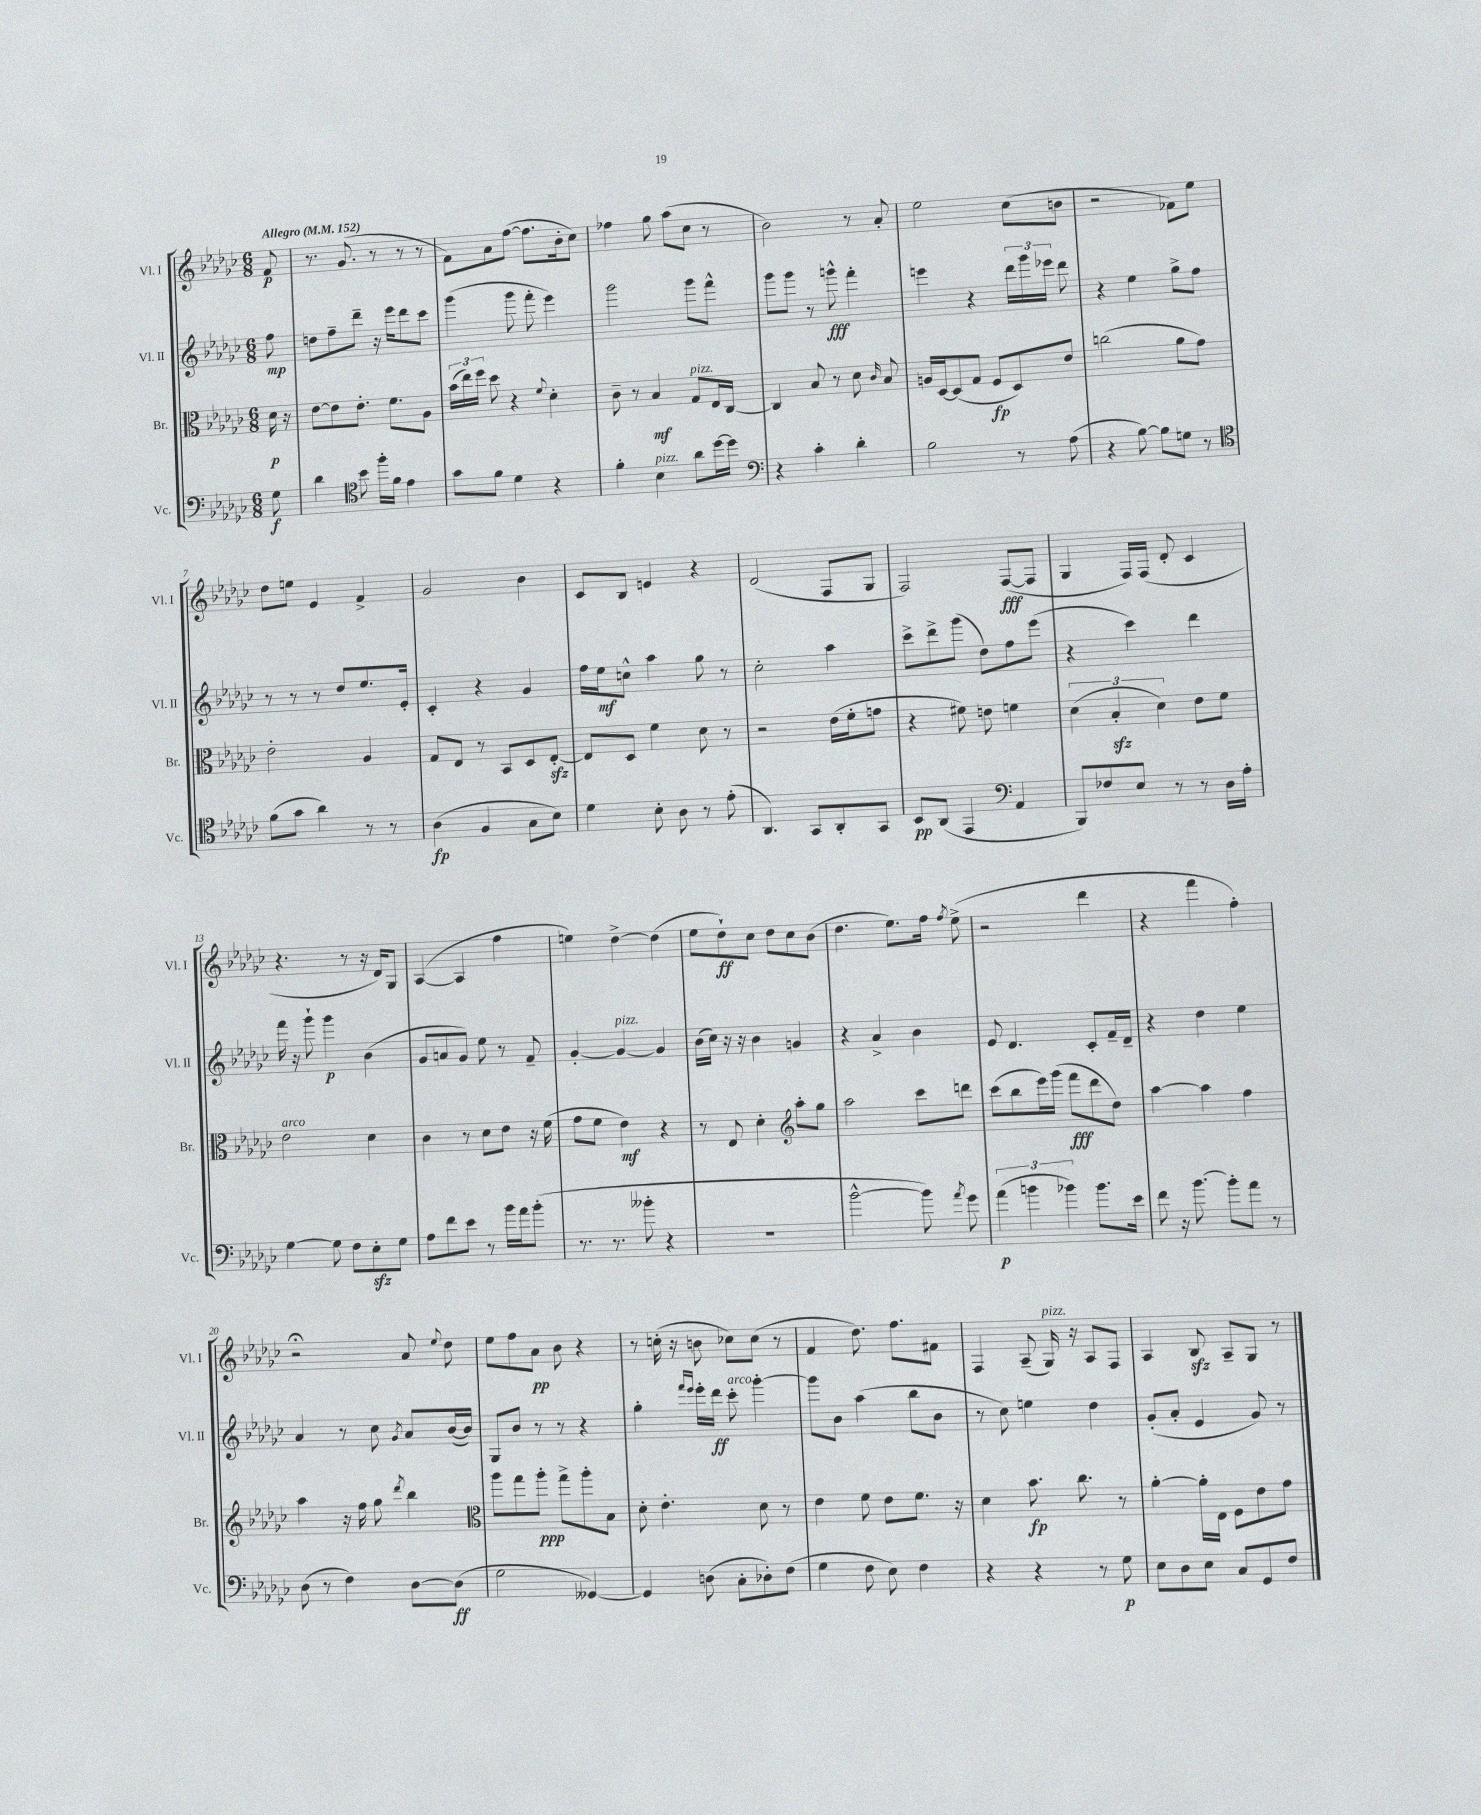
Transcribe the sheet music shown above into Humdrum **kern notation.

**kern	**dynam	**kern	**dynam	**kern	**dynam	**kern	**dynam
*part4	*part4	*part3	*part3	*part2	*part2	*part1	*part1
*staff4	*staff4	*staff3	*staff3	*staff2	*staff2	*staff1	*staff1
*I"Vc.	*	*I"Br.	*	*I"Vl. II	*	*I"Vl. I	*
*I'Vc.	*	*I'Br.	*	*I'Vl. II	*	*I'Vl. I	*
*clefF4	*	*clefC3	*	*clefG2	*	*clefG2	*
*k[b-e-a-d-g-c-]	*	*k[b-e-a-d-g-c-]	*	*k[b-e-a-d-g-c-]	*	*k[b-e-a-d-g-c-]	*
*M6/8	*	*M6/8	*	*M6/8	*	*M6/8	*
*MM152	*	*MM152	*	*MM152	*	*MM152	*
=	=	=	=	=	=	=	=
!	!	!	!	!	!	!LO:TX:a:B:t=Allegro	!
8G-\	f	16d-\	p	8ff\	mp	8f/	p
.	.	16r	.	.	.	.	.
=1	=1	=1	=1	=1	=1	=1	=1
4d-\	.	[8e-\L	.	8ddn\L	.	8.r	.
.	.	8e-\]	.	8ff~\	.	.	.
.	.	.	.	.	.	(8.g-/	.
*clefC4	*	*	*	*	*	*	*
8b-\	.	8.e-'\J	.	8ddd-~\J	.	.	.
16ff'\LL	.	.	.	16r	.	8r	.
16f\JJ	.	8.f\L	.	16eee-\KL	.	.	.
4e-\	.	.	.	8ddd-\	.	8r	.
.	.	8A-\J	.	8ccc-\J	.	8r	.
=2	=2	=2	=2	=2	=2	=2	=2
8g-\L	.	(24b-\LL	.	(4ggg-\	.	8f\L)	.
.	.	24ee-\)	.	.	.	.	.
.	.	24ff\JJ	.	.	.	.	.
8f\J	.	8dd-\	.	.	.	8a-\	.
4d-\	.	4r	.	8ggg-\	.	([8ff\J	.
.	.	.	.	8fff'\	.	8.ff\L]	.
.	.	8qqf/	.	.	.	.	.
4r	.	4d-'\	.	4eee-\)	.	.	.
.	.	.	.	.	.	16b-'\k	.
.	.	.	.	.	.	8cc-\J)	.
=3	=3	=3	=3	=3	=3	=3	=3
4f'\	.	8c-~\	.	2ggg-\	.	4ff-X\	.
.	.	8r	.	.	.	.	.
!LO:TX:a:i:t=pizz.	!	!	!	!	!	!	!
4B-\	.	4B-/	mf	.	.	8gg-\	.
.	.	.	.	.	.	(8aa-\L	.
!	!	!LO:TX:a:i:t=pizz.	!	!	!	!	!
8a-\L	.	8G-/L	.	8ggg-\L	.	8cc-\J	.
[16dd-\L	.	16E-/L	.	8fff^^\J	.	8r	.
16dd-\JJ]	.	[16C-/JJ	.	.	.	.	.
=4	=4	=4	=4	=4	=4	=4	=4
*clefF4	*	*	*	*	*	*	*
4r	.	4C-/]	.	8ggg-\L	.	2b-\)	.
.	.	.	.	8ggg-\J	.	.	.
4c-'\	.	8B-/	.	8r	.	.	.
.	.	8r	.	8gggn^^\	fff	.	.
4d-'\	.	8d-\	.	4fff'\	.	8r	.
.	.	16qqc-/	.	.	.	.	.
.	.	8B-/	.	.	.	8a-'/	.
=5	=5	=5	=5	=5	=5	=5	=5
2B-\	.	16An/LL	.	4eeen\	.	2ee-\	.
.	.	[16D-/J	.	.	.	.	.
.	.	(8D-/]	.	.	.	.	.
.	.	8G-/J	.	4r	.	.	.
.	.	8F/L	fp	.	.	.	.
8r	.	8D-/)	.	24ddd-\LL	.	(8cc-\L	.
.	.	.	.	24ggg-\	.	.	.
.	.	.	.	24eee-X\JJ	.	.	.
(8A-\	.	8e-/J	.	8ddd-\	.	8bn\J	.
=6	=6	=6	=6	=6	=6	=6	=6
4r	.	(2ccn\	.	4r	.	2r	.
[8B-\)	.	.	.	4ee-\	.	.	.
8B-\L]	.	.	.	.	.	.	.
8Gn\J	.	8a-\L	.	8gg-^\L	.	8f-X\L)	.
8r	.	8g-\J)	.	8ff\J	.	8ee-\J	.
!!LO:LB:g=z
=7	=7	=7	=7	=7	=7	=7	=7
*clefC4	*	*	*	*	*	*	*
(8f\L	.	2e-'\	.	8r	.	8dd-\L	.
8g-\J	.	.	.	8r	.	8een\J	.
4a-\)	.	.	.	8r	.	4e-/	.
.	.	.	.	8dd-/L	.	.	.
8r	.	4A-/	.	8.ee-/	.	4f^/	.
8r	.	.	.	.	.	.	.
.	.	.	.	16e-'/Jk	.	.	.
=8	=8	=8	=8	=8	=8	=8	=8
(4A-\	fp	8G-/L	.	4c-'/	.	2g-/	.
.	.	8E-/J	.	.	.	.	.
4F/	.	8r	.	4r	.	.	.
.	.	8BB-/L	.	.	.	.	.
8G-\L	.	8D-/	.	4g-/	.	4b-\	.
8B-\J)	.	[8E-zz'/J	.	.	.	.	.
=9	=9	=9	=9	=9	=9	=9	=9
4d-\	.	8E-/L]	.	16ff\LL	.	8c-/L	.
.	.	.	.	16ee-\J	mf	.	.
.	.	8D-/J	.	8ccn^^\J	.	8B-/J	.
8B-'\	.	4f\	.	4aa-\	.	4en/	.
8A-\	.	.	.	.	.	.	.
8r	.	8d-\	.	8gg-\	.	4r	.
(8e-'\	.	8r	.	8r	.	.	.
=10	=10	=10	=10	=10	=10	=10	=10
4.AA-/)	.	2r	.	2cc-'\	.	(2d-/	.
8GG-/L	.	.	.	.	.	.	.
8AA-'/	.	(16e-\LL	.	4aa-\	.	8F/L	.
.	.	16f'\J	.	.	.	.	.
8GG-/J	.	8gn\J	.	.	.	8G-/J	.
=11	=11	=11	=11	=11	=11	=11	=11
8BB-/L	pp	4r	.	8ccc-^\L	.	2F/)	.
(8AA-/J	.	.	.	8ddd-^\	.	.	.
4EE-/	.	8f#X\)	.	(8ggg-\J	.	.	.
.	.	8en\	.	8dd-\L)	.	.	.
*clefF4	*	*	*	*	*	*	*
4AA-/	.	4fn\	.	8ff\	.	([8F/L	fff
.	.	.	.	(8eee-\J	.	8F/J]	.
=12	=12	=12	=12	=12	=12	=12	=12
8BBB-/L)	.	(6d-\	.	4r	.	4G-/	.
8F-X/	.	.	.	.	.	.	.
.	.	6B-zz'/	.	.	.	.	.
8E-/J	.	.	.	4ccc-\)	.	16F/LL)	.
.	.	.	.	.	.	(16F/JJ	.
.	.	6d-\)	.	.	.	.	.
8r	.	.	.	.	.	8d-'/	.
8r	.	8e-\L	.	4ddd-\	.	4c-/	.
16D-\LL	.	8f\J	.	.	.	.	.
16A-'\JJ	.	.	.	.	.	.	.
!!LO:LB:g=z
=13	=13	=13	=13	=13	=13	=13	=13
!	!	!LO:TX:a:i:t=arco	!	!	!	!	!
[4G-\	.	2e-\	.	16fff\	.	4.r	.
.	.	.	.	16r	.	.	.
.	.	.	.	8ggg-`\	.	.	.
8G-\]	.	.	.	4ggg-\	p	.	.
8F\L	.	.	.	.	.	8r	.
8E-zz'\	.	4d-\	.	(4b-\	.	16r	.
.	.	.	.	.	.	16d-/KL)	.
8G-\J	.	.	.	.	.	8G-/J	.
=14	=14	=14	=14	=14	=14	=14	=14
8A-\L	.	4c-\	.	8g-/L	.	([4A-/	.
8f\	.	.	.	8an/	.	.	.
8e-\J	.	8r	.	8g-/J)	.	4A-/]	.
8r	.	8d-\L	.	8ee-\	.	.	.
16b-\LL	.	8e-\J	.	8r	.	4ff\	.
16a-\J	.	.	.	.	.	.	.
(8b-'\J	.	16r	.	8f~/	.	.	.
.	.	(16f\	.	.	.	.	.
=15	=15	=15	=15	=15	=15	=15	=15
8.r	.	8g-\L	.	[4g-'/	.	4een\)	.
.	.	8f\J	.	.	.	.	.
8.r	.	.	.	.	.	.	.
!	!	!	!	!LO:TX:a:i:t=pizz.	!	!	!
.	.	4e-\)	mf	4g-/_	.	[4dd-^\	.
8b--X'\	.	.	.	.	.	.	.
4r	.	4r	.	4g-/]	.	(4dd-\]	.
=16	=16	=16	=16	=16	=16	=16	=16
2.r	.	8r	.	(16b-\LL	.	8ee-\L	.
.	.	.	.	16cc-\JJ)	.	.	.
.	.	8E-/	.	16r	.	8dd-`\)	ff
.	.	.	.	16r	.	.	.
.	.	4d-'\	.	4b-\	.	8cc-\J	.
.	.	.	.	.	.	8dd-\L	.
*	*	*clefG2	*	*	*	*	*
.	.	8aa-'\L	.	4gn/	.	8cc-\	.
.	.	8gg-\J	.	.	.	(8b-\J	.
=17	=17	=17	=17	=17	=17	=17	=17
[2b-^^\	.	2aa-\	.	4r	.	4.dd-\	.
.	.	.	.	4a-^/	.	.	.
.	.	.	.	.	.	8.ee-\L)	.
8b-\])	.	8ccc-\L	.	4b-\	.	.	.
.	.	.	.	.	.	16ff\Jk	.
8qa-/	.	.	.	.	.	8qff/	.
8g-\	.	8dddn\J	.	.	.	(8ee-^\	.
=18	=18	=18	=18	=18	=18	=18	=18
(6a-\	p	(8ccc-\L	.	8e-/	.	2r	.
.	.	8bb-\	.	4.d-/	.	.	.
6bn\	.	.	.	.	.	.	.
.	.	16eee-\L)	.	.	.	.	.
.	.	(16ggg-\JJ	.	.	.	.	.
6b-X\)	.	.	.	.	.	.	.
.	.	8fff\L	fff	.	.	.	.
8.b-\L	.	8ddd-\	.	8c-'/L	.	4ddd-\	.
.	.	8dd-\J)	.	16f~/L	.	.	.
16e-\Jk	.	.	.	16d-~/JJ	.	.	.
=19	=19	=19	=19	=19	=19	=19	=19
8f\	.	[4aa-\	.	4r	.	4r	.
16r	.	.	.	.	.	.	.
[8.b-\	.	.	.	.	.	.	.
.	.	4aa-\]	.	4dd-\	.	4fff\	.
8b-'\L]	.	.	.	.	.	.	.
8a-\J	.	4ff\	.	4ee-\	.	4ff'\)	.
8r	.	.	.	.	.	.	.
!!LO:LB:g=z
=20	=20	=20	=20	=20	=20	=20	=20
(8D-\	.	4aa-\	.	4a-/	.	2r;<	.
8r	.	.	.	.	.	.	.
4F\)	.	16r	.	8r	.	.	.
.	.	16ff\	.	.	.	.	.
.	.	8gg-\	.	8cc-\	.	.	.
.	.	8qddd-/	.	8qg-/	.	.	.
[8D-\L	.	4bb-\	.	8a-/L	.	8a-/	.
.	.	.	.	.	.	8qqee-/	.
(8D-\J]	ff	.	.	([16b-/L	.	8dd-\	.
.	.	.	.	16b-/JJ])	.	.	.
=21	=21	=21	=21	=21	=21	=21	=21
*	*	*clefC3	*	*	*	*	*
2G-\	.	8aa-\L	.	8G-/L	.	8ee-\L	.
.	.	8gg-\	.	8b-/J	.	8ff\	.
.	.	8aa-'\J	ppp	8r	.	8a-\J	pp
.	.	8gg-^\L	.	8r	.	8b-\	.
[4GG--X/)	.	8aa-'\	.	4r	.	4r	.
.	.	8B-\J	.	.	.	.	.
=22	=22	=22	=22	=22	=22	=22	=22
4GG--/]	.	8d-'\	.	4gg-'\	.	8r	.
.	.	4.e-'\	.	.	.	(16ccn'\	.
.	.	.	.	.	.	16r	.
.	.	.	.	16qqfff/LL	.	.	.
.	.	.	.	16qqeee-/JJ	.	.	.
(8Dn\	.	.	.	16eee-'\LL	.	8bn\	.
.	.	.	.	16ddd-\JJ	ff	.	.
!	!	!	!	!LO:TX:a:i:t=arco	!	!	!
8C-'\L	.	.	.	8ccc-'\	.	8cc-X\L)	.
8D-X'\)	.	8d-\	.	[4ggg-'\	.	(8cc-\J	.
(8F\J	.	8r	.	.	.	8r	.
=23	=23	=23	=23	=23	=23	=23	=23
4G-\	.	4e-\	.	8ggg-\L]	.	4f/	.
.	.	.	.	8b-\J	.	.	.
8F\	.	8f\	.	(4aa-\	.	8.dd-\)	.
8E-\)	.	8e-\L	.	.	.	.	.
.	.	.	.	.	.	8.ff\L	.
4F\	.	8.f\J	.	8bb-\L	.	.	.
.	.	.	.	8b-\J	.	8f#X\J	.
.	.	16r	.	.	.	.	.
=24	=24	=24	=24	=24	=24	=24	=24
4r	.	4d-\	.	8r	.	4F/	.
.	.	.	.	8cc-\)	.	.	.
4r	.	8.b-\	fp	4een\	.	(8A-~/	.
!	!	!	!	!	!	!LO:TX:a:i:t=pizz.	!
.	.	.	.	.	.	16G-/)	.
.	.	8.cc-\	.	.	.	16r	.
8r	.	.	.	4dd-\	.	8A-/L	.
8G-\	p	8r	.	.	.	8F/J	.
=25	=25	=25	=25	=25	=25	=25	=25
8E-\L	.	[4a-'\	.	(8g-'/L	.	4A-/	.
8D-\	.	.	.	8a-'/J	.	.	.
8E-\J	.	16a-'\LL]	.	4e-/	.	8B-zz/	.
.	.	16E-\JJ	.	.	.	.	.
8C-/L	.	8F\L	.	.	.	8A-~/L	.
8GG-/	.	8e-\	.	8g-/)	.	8G-/J	.
8F/J	.	8g-\J	.	8r	.	8r	.
==	==	==	==	==	==	==	==
*-	*-	*-	*-	*-	*-	*-	*-
